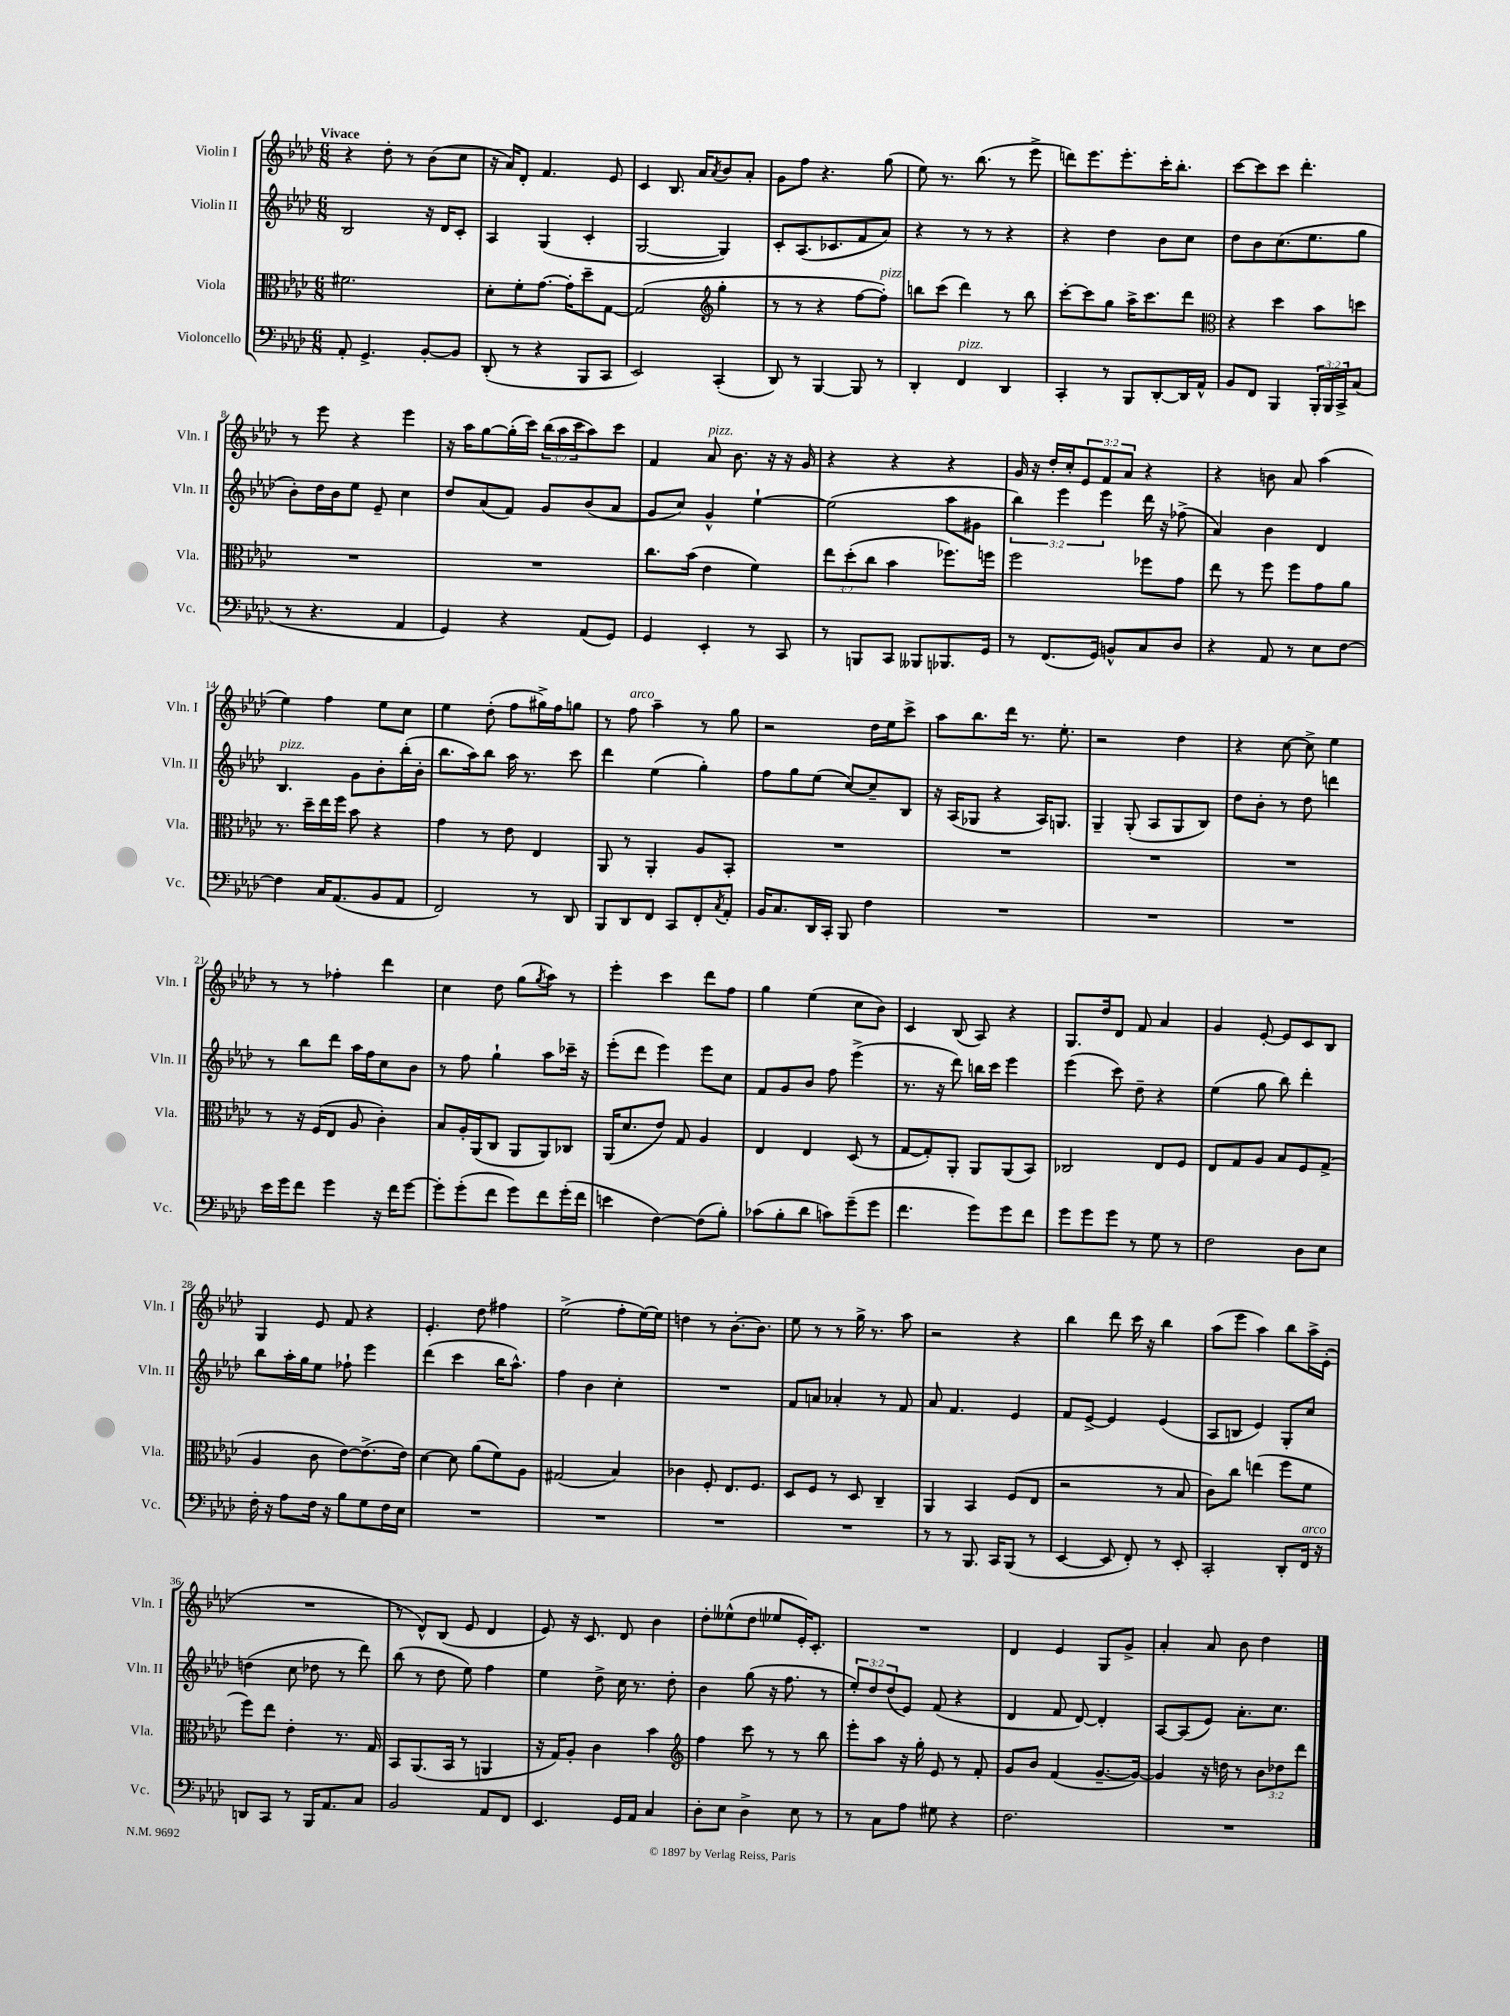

**kern	**kern	**kern	**kern
*staff4	*staff3	*staff2	*staff1
*clefF4	*clefC3	*clefG2	*clefG2
*k[b-e-a-d-]	*k[b-e-a-d-]	*k[b-e-a-d-]	*k[b-e-a-d-]
*M6/8	*M6/8	*M6/8	*M6/8
8AA-'	2.f#	2B-	4r
4.GG^	.	.	.
.	.	.	8dd-'
.	.	.	8r
[8BB-'	.	16r	(8b-
.	.	16d-	.
8BB-]	.	8c'	8cc
=	=	=	=
(8DD-'	8d-'	4A-	16r
.	.	.	16a-)
8r	8f'	.	8d-'
4r	[8.g	(4G	4.f
.	16g']	.	.
8BBB-	8dd-~	4c'	.
8CC	[8G	.	8e-
=	=	=	=
2EE-)	(2G]	[2G	4c
.	.	.	8.B-
.	.	.	16a-
*	*clefG2	*	*
.	.	.	8qa-
(4CC'	4gg'	4G])	8b-
.	.	.	8a-'
=	=	=	=
8DD-)	8r	8c'	8g
8r	8r	(8.A-	8ff
[4BBB-	4r	.	4.r
.	.	8.c-	.
8BBB-]	[8ff	8f	.
8r	8ff'])	8a-)	(8gg
=	=	=	=
4DD-'	8bb	4r	8ee-)
.	(8ccc	.	8.r
4FF	4ddd-)	8r	.
.	.	.	(8.bb-
.	.	8r	.
4DD-	8r	4r	8r
.	8bb	.	8eee-^
=	=	=	=
4CC'	[8ccc'	4r	8ddd)
.	8ccc]	.	8.eee-
8r	8gg	4dd-	.
.	.	.	8.eee-'
8BBB-	16aa-^	.	.
.	8.ccc	.	.
[8DD-'	.	8b-	16ccc'
.	.	.	8.bb-'
16DD-]	8ddd-	8cc	.
16AA-^^	.	.	.
=	=	=	=
*	*clefC3	*	*
8BB-	4r	8dd-	[8ccc
8FF	.	8b-	8ccc]
4BBB-	4dd-	(8.cc	8ccc
.	.	.	4.ddd-'
.	.	8.ee-	.
24BBB-'	8b-	.	.
24BBB-	.	.	.
24CC^	.	.	.
(8C	8dd	8gg	.
=	=	=	=
8r	2.r	8b-')	8r
4.r	.	16dd-	8eee-
.	.	16b-	.
.	.	8ee-	4r
.	.	8e-~	.
4AA-	.	4cc	4eee-
=	=	=	=
4GG)	2.r	8dd-	16r
.	.	.	16aa-
.	.	(8a-	[8gg
4r	.	8f)	(16gg']
.	.	.	16ccc)
.	.	8g	(24bb-
.	.	.	24aa-
.	.	.	24ccc
(8AA-	.	(8b-	8aa-)
8GG)	.	8a-	8ccc
=	=	=	=
4GG	8.cc	8g	4f
.	.	8cc)	.
.	(16b-	.	.
4EE-'	4e-	4g^^	8a-
.	.	.	8.b-
8r	4f)	[4ee-`	.
.	.	.	16r
8CC	.	.	16r
.	.	.	16g
=	=	=	=
8r	12ee-	(2ee-]	4r
.	(12dd-'	.	.
8BBB	.	.	.
.	12cc	.	.
8CC	4b-	.	4r
8BBB--	.	.	.
8.BBB-	8.ff-)	8aa-	4r
.	.	8g#	.
16GG	16ff	.	.
=	=	=	=
8r	2ff	6bb-)	16g
.	.	.	16r
(8.FF	.	.	16dd-'
.	.	6eee-	.
.	.	.	16cc'
.	.	.	12e-
16GG)	.	.	.
.	.	6eee-	12f
8BB^^	.	.	.
.	.	.	12a-
8C	8ff-	16ddd-	4r
.	.	16r	.
8D-	8g	(8ff-^	.
=	=	=	=
4r	8ee-	4a-)	4r
.	8r	.	.
8AA-	8ff	4b-	8b
8r	8ff	.	8a-
8E-	8g	4d-	(4aa-
[8F	8a-	.	.
=	=	=	=
4F]	8.r	4.B-	4ee-)
.	16dd-~	.	.
16C	16ee-	.	4ff
(8.AA-	16ff	.	.
.	8b-	8g	.
8BB-	4r	8b-'	8ee-
8AA-	.	(16bb-'	8cc
.	.	16b-'	.
=	=	=	=
2FF)	4g	8.bb-	4ee-
.	.	16aa-)	.
.	8r	8bb-	(8dd-'
.	8e-	16aa-	8ff
.	.	8.r	.
8r	4E-	.	16gg#^)
.	.	.	16ff
8DD-	.	8ccc	8gg
=	=	=	=
8BBB-	8AA-	4ddd-	8r
8DD-	8r	.	8ff
8FF	4AA-'	(4ee-	4aa-~
8CC	.	.	.
8FF'	8A-	4gg')	8r
8qC	.	.	.
8AA-'	8BB-'	.	8gg
=	=	=	=
16BB-	2.r	8ff	2r
8.C	.	.	.
.	.	8gg	.
16DD-	.	(8ee-	.
16CC'	.	.	.
8BBB-	.	[8cc)	.
4F	.	8cc~]	16dd-
.	.	.	16ee-
.	.	8B-	8ccc^
=	=	=	=
2.r	2.r	16r	8aa-
.	.	(16A-	.
.	.	8G-	8.bb-
.	.	4r	.
.	.	.	16ddd-
.	.	.	8.r
.	.	16A-)	.
.	.	8.G	8.ee-'
=	=	=	=
2.r	2.r	4G~	2r
.	.	(8G'	.
.	.	8A-	.
.	.	8G	4dd-
.	.	8B-)	.
=	=	=	=
2.r	2.r	8dd-	4r
.	.	8b-'	.
.	.	8r	[8cc
.	.	8dd-	8cc^]
.	.	4ddd	4ee-
=	=	=	=
16e-	8r	8r	8r
16g	.	.	.
8f	16r	8bb-	8r
.	(16F	.	.
4g	8E-	8ddd-	4ff-'
.	8A-	16aa-	.
.	.	16ff	.
16r	4c')	8cc	4ddd-
16f	.	.	.
[8g	.	8b-	.
=	=	=	=
8g']	8B-	8r	4cc
(8g'	16A-'	8ff	.
.	(16AA-	.	.
8f	8C	4gg`	8dd-
8g)	8AA-	.	(8gg
.	.	.	8qgg
8f	8AA-)	8aa-	8aa-)
(16g'	8C-	16ccc-~	8r
16f	.	16r	.
=	=	=	=
4e	(16AA-	(8eee-'	4eee-'
.	8.d-	.	.
.	.	8ddd-	.
[4F)	8e-)	4eee-)	4ccc
.	8G	.	.
(8F]	4A-	8eee-	8ddd-
8B-')	.	8cc	8ff
=	=	=	=
(8c-	4E-	8f	4gg
8B-'	.	8g	.
8d-	4E-	8b-	(4ee-
8c)	.	8ff	.
(8g~	(8D-	(4eee-^	8cc
8g	8r	.	8b-)
=	=	=	=
4.f	[8G	8.r	4c
.	8G'])	.	.
.	.	16r	.
.	8AA-'	8ddd-)	(8B-
8g)	8AA-	16bb	8A-)
.	.	16ccc	.
8g	(8AA-	4eee-	4r
8f	8BB-)	.	.
=	=	=	=
8g	2C-	(4eee-	8.G
8g	.	.	.
.	.	.	16dd-
8g	.	8ccc)	8d-
8r	.	8dd-~	8f
8G	8E-	4r	4a-
8r	8F	.	.
=	=	=	=
2F	8E-	(4ee-	4g
.	8G	.	.
.	8A-	8gg	[8e-'
.	8B-	8bb-)	8e-]
8D-	8F	4ddd-'	8c
8E-	(8G^	.	8B-
=	=	=	=
16F'	4A-	8bb-	4G
16r	.	.	.
8A-	.	16aa-'	.
.	.	16gg	.
16F	8c	8ee-	8e-
16r	.	.	.
8B-	[8e-)	8ff-`	8f
8G	(8.e-^]	4eee-	4r
16F	.	.	.
16E-	16e-)	.	.
=	=	=	=
2.r	[4d-	(4ddd-	4.e-'
.	8d-]	4ccc	.
.	(8a-	.	8dd-
.	8f)	16bb-	4ff#
.	.	8.aa-^^)	.
.	8A-	.	.
=	=	=	=
2.r	(2G#	4ff	(2ee-^
.	.	4b-	.
.	4B-)	4cc'	8ff'
.	.	.	[16ee-)
.	.	.	16ee-]
=	=	=	=
2.r	4c-	2.r	4dd
.	8F'	.	8r
.	8.E-	.	[8.b-'
.	8.F	.	8.b-]
=	=	=	=
2.r	8D-	8f	8ee-
.	8F	8a	8r
.	8r	4a-'	8r
.	8D-	.	16gg^
.	.	.	8.r
.	4C~	8r	.
.	.	8f	8aa-
=	=	=	=
8r	4AA-	8a-	2r
8r	.	4.f	.
8.BBB-	4BB-	.	.
16CC	.	.	.
(8BBB-	(8F	4e-	4r
8r	8E-	.	.
=	=	=	=
[4EE-	2r	8f	4bb-
.	.	[8e-^	.
8EE-]	.	4e-]	8ddd-
8FF')	.	.	16ccc
.	.	.	16r
8r	8r	(4e-	4bb-
8EE-'	8B-	.	.
=	=	=	=
2CC'	8c)	8A-	(8aa-
.	8cc	8B	8eee-
.	(4ee	4e-)	4aa-)
8DD-'	8ff	8G'	8bb-
16FF	8f	8cc	16aa-^
16r	.	.	(16e-'
=	=	=	=
8DD	8ff)	(4dd	2.r
8CC	8ee-	.	.
8r	4e-'	8cc	.
16BBB-	.	8dd-	.
8.AA-	.	.	.
.	8.r	8r	.
8C	.	8ddd-)	.
.	16G	.	.
=	=	=	=
2BB-	8BB-	(8bb-	8r
.	(8.AA-	8r	8d-^^)
.	.	8dd-	(8B-
.	16BB-	.	.
.	8r	8ee-)	8e-
8AA-	4AA	4ff	4d-
8FF	.	.	.
=	=	=	=
4.EE-	16r	4ee-	8e-)
.	16G)	.	.
.	8A-'	.	16r
.	.	.	8.c
.	4c	8dd-^	.
16GG	.	16cc	8d-
16AA-	.	8.r	.
4C	4b-	.	4b-
.	.	8dd-'	.
=	=	=	=
*	*clefG2	*	*
8D-'	4ff	4b-	8dd-'
8E-	.	.	(8ee--^^
4D-^	8ccc	(8gg	8dd-
.	8r	16r	8ee-
.	.	8.ff	.
8E-	8r	.	16e-')
.	.	.	8.c'
8r	8bb-	8r	.
=	=	=	=
8r	8eee-'	12ee-')	2.r
.	.	12dd-	.
8C	8aa-	.	.
.	.	(12dd-	.
8A-	16r	8e-)	.
.	16gg'	.	.
8G#	8e-	(8f	.
4r	8r	4r	.
.	8f'	.	.
=	=	=	=
2.F	8g	4d-	4d-
.	8b-	.	.
.	(4f	8f	4e-
.	.	[8d-)	.
.	[8.g~	4d-']	8G
.	.	.	8g^
.	16g_)	.	.
=	=	=	=
2.r	4g]	[8A-	4a-'
.	.	(8A-]	.
.	16r	8e-)	8a-
.	16dd	.	.
.	8r	8.a-'	8b-
.	12b-	.	4dd-
.	.	8.cc	.
.	12dd-	.	.
.	12ddd-	.	.
==	==	==	==
*-	*-	*-	*-
